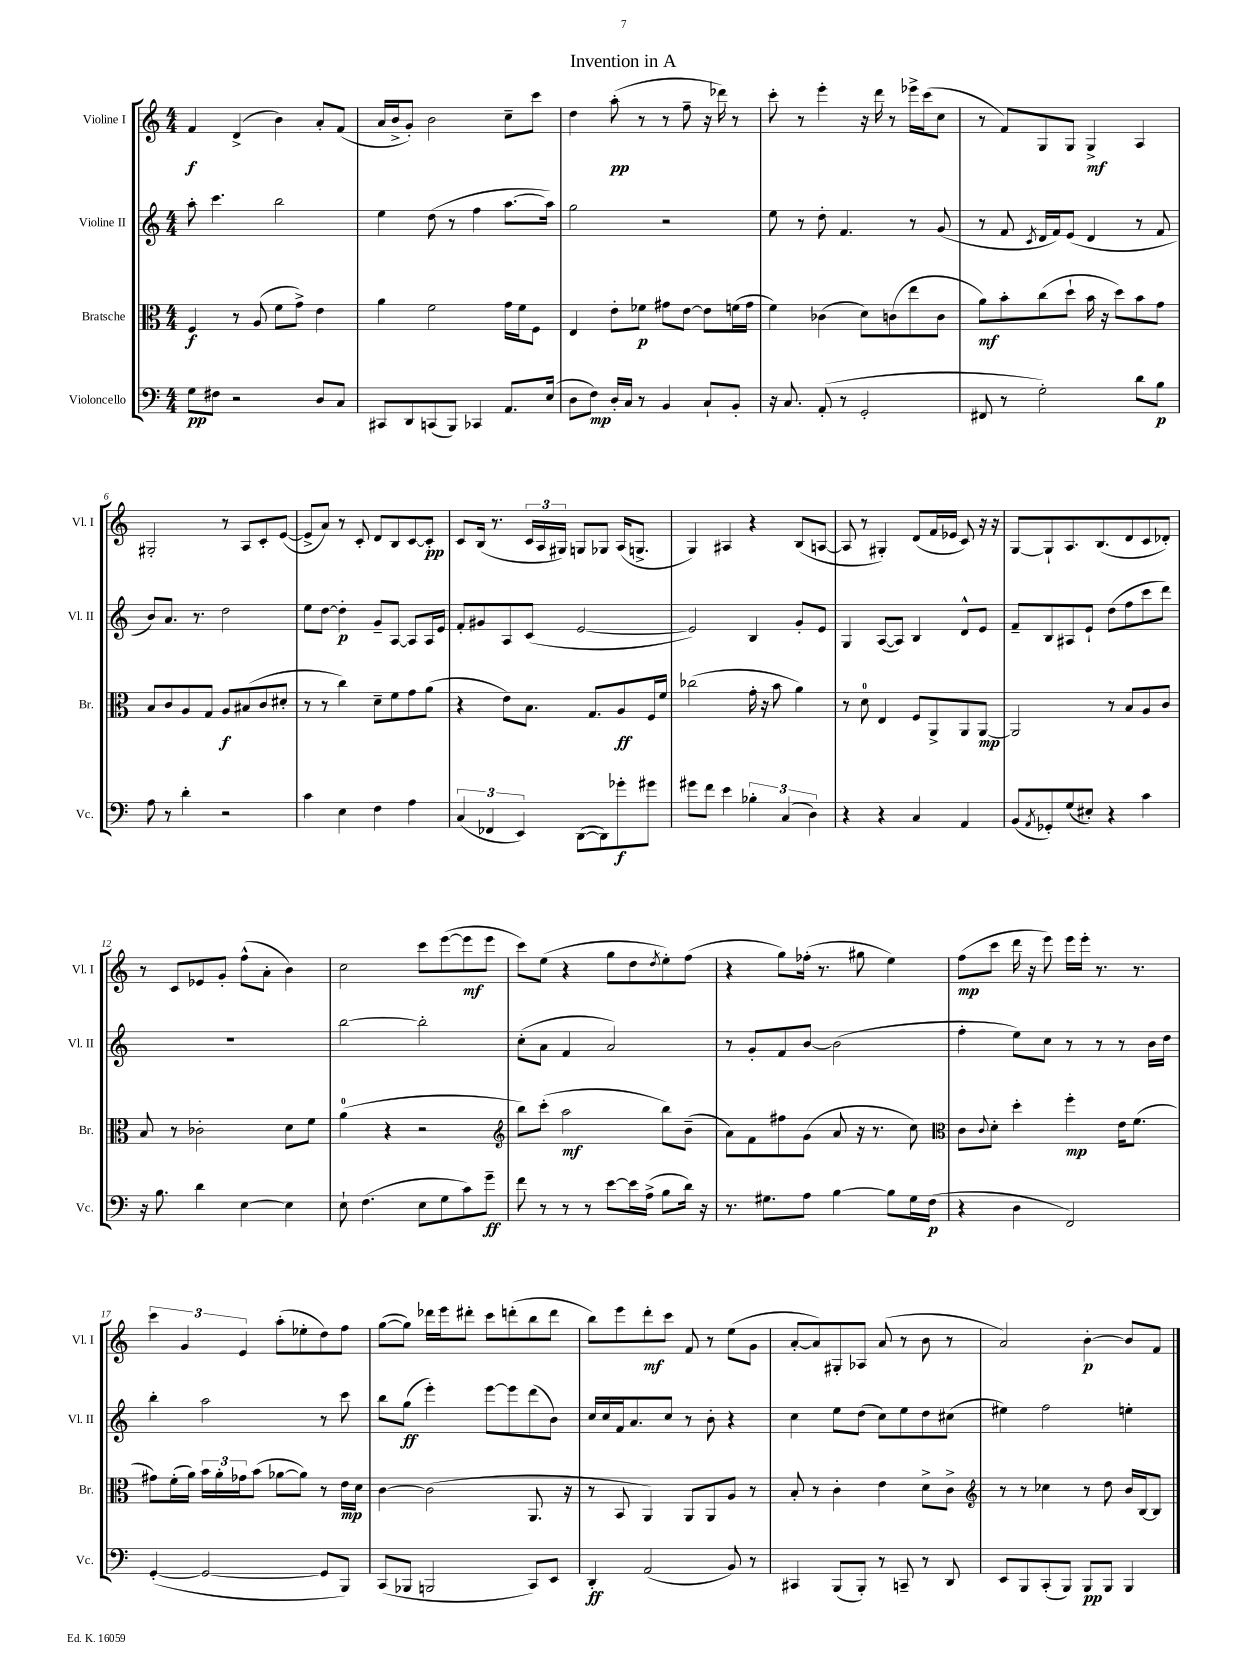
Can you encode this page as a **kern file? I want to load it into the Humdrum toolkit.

**kern	**kern	**kern	**kern
*staff4	*staff3	*staff2	*staff1
*clefF4	*clefC3	*clefG2	*clefG2
*k[]	*k[]	*k[]	*k[]
*M4/4	*M4/4	*M4/4	*M4/4
8G	4F	8aa'	4f
8F#	.	4.ccc	.
2r	8r	.	(4d^
.	(8A	.	.
.	8f	2bb	4b)
.	8g^)	.	.
8D	4e	.	8a'
8C	.	.	(8f
=	=	=	=
8CC#	4a	4ee	16a
.	.	.	16b^
8DD	.	.	8g')
(8CC	2f	(8dd	2b
8BBB)	.	8r	.
4CC-	.	4ff	.
8.AA	16g	[8.aa	8cc~
.	16f	.	.
.	8F	.	8ccc
(16E	.	16aa])	.
=	=	=	=
8D	4E	2gg	4dd
8F)	.	.	.
16D'	8e'	.	(8aa'
16C	.	.	.
8r	8f-	.	8r
4BB	8g#	2r	8r
.	[8e	.	8ff~
8C`	8e]	.	16r
.	.	.	16ddd-)
8BB'	(16f	.	8r
.	16g#	.	.
=	=	=	=
16r	4f)	8ee	8ccc'
8.C	.	.	.
.	.	8r	8r
(8AA'	(4c-	8dd'	4eee'
8r	.	4.f	.
2GG'	8d)	.	16r
.	.	.	16ddd
.	(8c	.	8r
.	8ee	8r	16eee-^
.	.	.	(16ccc
.	8c	(8g	8cc
=	=	=	=
8FF#	8a)	8r	8r
8r	8b'	8f	8f)
.	.	8qc	.
2G')	(8cc	16d	8G
.	.	16f)	.
.	8dd`	(8e	8G
.	16b	4d	4G^
.	16r	.	.
.	8dd)	.	.
8d	8b	8r	4A
8B	8g	8f	.
=	=	=	=
8A	8B	8b)	2G#'
8r	8c	8.a	.
4d'	8A	.	.
.	.	8.r	.
.	8G	.	.
2r	8A	2dd	8r
.	(8B#	.	8A
.	8c	.	8c'
.	8d#'	.	([8e
=	=	=	=
4c	8r	8ee	8e^]
.	8r	[8dd	8a)
4E	4cc)	4dd']	8r
.	.	.	8c'
4F	8d~	8g~	8d
.	8f	[8A	8B
4A	8g	8A]	[8c
.	(8a	16A	8c']
.	.	16e	.
=	=	=	=
(6C	4r	8f'	8c
.	.	8g#	(16B
6FF-	.	.	.
.	.	.	8.r
.	8e)	8A	.
6EE)	.	.	.
.	8.B	(8c	24c
.	.	.	24A
.	.	.	24G#)
([8DD	.	[2e	8G
.	8.G	.	.
8DD])	.	.	8G-
8g-'	8A	.	(16A
.	.	.	8.G^
8g#	16F	.	.
.	16f	.	.
=	=	=	=
8g#	(2cc-	2e])	4G)
8f	.	.	.
4e	.	.	4A#
6B-'	16g'	4B	4r
.	16r	.	.
.	8b	.	.
(6C	.	.	.
.	4a)	8g'	(8B
6D)	.	.	.
.	.	8e	[8A
=	=	=	=
4r	8r	4G	8A]
.	8d	.	8r
4r	4E	([8A	4G#')
.	.	8A])	.
4C	8F	4B	(8d
.	8AA^	.	16f
.	.	.	16e-
4AA	8AA	8d^^	8c)
.	[8AA	8e	16r
.	.	.	16r
=	=	=	=
(8BB	2AA]	8f~	[8G
8qAA	.	.	.
8GG-')	.	8B	8G`]
(8G	.	8A#	8.A
8E#')	.	8e`	.
.	.	.	(8.B
4r	8r	(8dd	.
.	8B	8ff	8d
4c	8A	8ccc	8c
.	8c	8ddd)	8d-')
=	=	=	=
16r	8B	1r	8r
8.B	.	.	.
.	8r	.	8c
4d	2c-'	.	8e-
.	.	.	8g'
[4E	.	.	(8ff^^
.	.	.	8a'
4E]	8d	.	4b)
.	8f	.	.
=	=	=	=
8E`	(4a	[2bb	2cc
(4.F	.	.	.
.	4r	.	.
8E	2r	2bb']	8ccc
8G	.	.	([8eee
8c)	.	.	8eee]
8g~	.	.	8eee
=	=	=	=
*	*clefG2	*	*
8f	8bb)	(8cc'	8ccc)
8r	(8ccc'	8a	(8ee
8r	2aa	4f	4r
8r	.	.	.
[8e	.	2a)	8gg
16e]	.	.	8dd
(16A^	.	.	.
.	.	.	8qdd
8B	8bb)	.	8ee')
16d)	(8b~	.	(8ff
16r	.	.	.
=	=	=	=
8.r	8a)	8r	4r
.	8f	8g'	.
8.G#	.	.	.
.	8ff#	8f	8gg)
8A	(8g	[8b	(16ff-'
.	.	.	8.r
[4B	8a	(2b]	.
.	16r	.	8gg#
.	8.r	.	.
8B]	.	.	4ee)
16G#	8cc)	.	.
(16F	.	.	.
=	=	=	=
*	*clefC3	*	*
4r	8c	4ff'	(8ff
.	8qqc	.	.
.	8d'	.	8ccc
4D	4dd'	8ee)	16ddd
.	.	.	16r
.	.	8cc	8eee)
2FF)	4ff'	8r	16eee
.	.	.	16eee'
.	.	8r	8.r
.	16e	8r	.
.	(8.f	.	8.r
.	.	16b	.
.	.	16dd	.
=	=	=	=
([4GG'	8g#)	4bb'	6ccc
.	(16f'	.	.
.	.	.	6g
.	16a)	.	.
2GG_	24b	2aa	.
.	24a'	.	.
.	24g-	.	6e
.	(8b	.	.
.	[8a-	.	(8aa'
.	8a-])	.	8ee-'
8GG]	8r	8r	8dd)
8BBB)	16e	8ccc	8ff
.	16d	.	.
=	=	=	=
(8CC	[4c	8bb	([8gg
8BBB-	.	(8gg	8gg])
2BBB	(2c]	4eee')	16ddd-
.	.	.	16eee
.	.	.	8ddd#'
.	.	[8eee	8ccc
.	.	8eee]	(8ddd'
8CC)	8.AA	(8ddd	8bb
8EE	.	8b)	8ddd
.	16r	.	.
=	=	=	=
4DD'	8r	16cc	8bb)
.	.	16cc	.
.	8BB	16f	8eee
.	.	8.a	.
(2AA	4AA)	.	8ddd'
.	.	8cc	8ccc
.	8AA	8r	8f
.	8AA	8b'	8r
8BB)	8A	4r	(8ee
8r	8r	.	8g
=	=	=	=
4CC#	8B'	4cc	[8a'
.	8r	.	8a])
(8BBB	4c'	8ee	8G#'
8BBB')	.	(8dd	8A-
8r	4e	8cc)	(8a
8CC~	.	8ee	8r
8r	8d^	8dd	8b
8DD	8c^	(8cc#	8r
=	=	=	=
*	*clefG2	*	*
8EE	8r	4ee#)	2a)
8BBB	8r	.	.
(8CC'	4cc-	2ff	.
8BBB)	.	.	.
8BBB	8r	.	[4b'
8BBB	8dd	.	.
4BBB	16b	4ee'	8b]
.	[16B	.	.
.	8B]	.	8f
==	==	==	==
*-	*-	*-	*-
